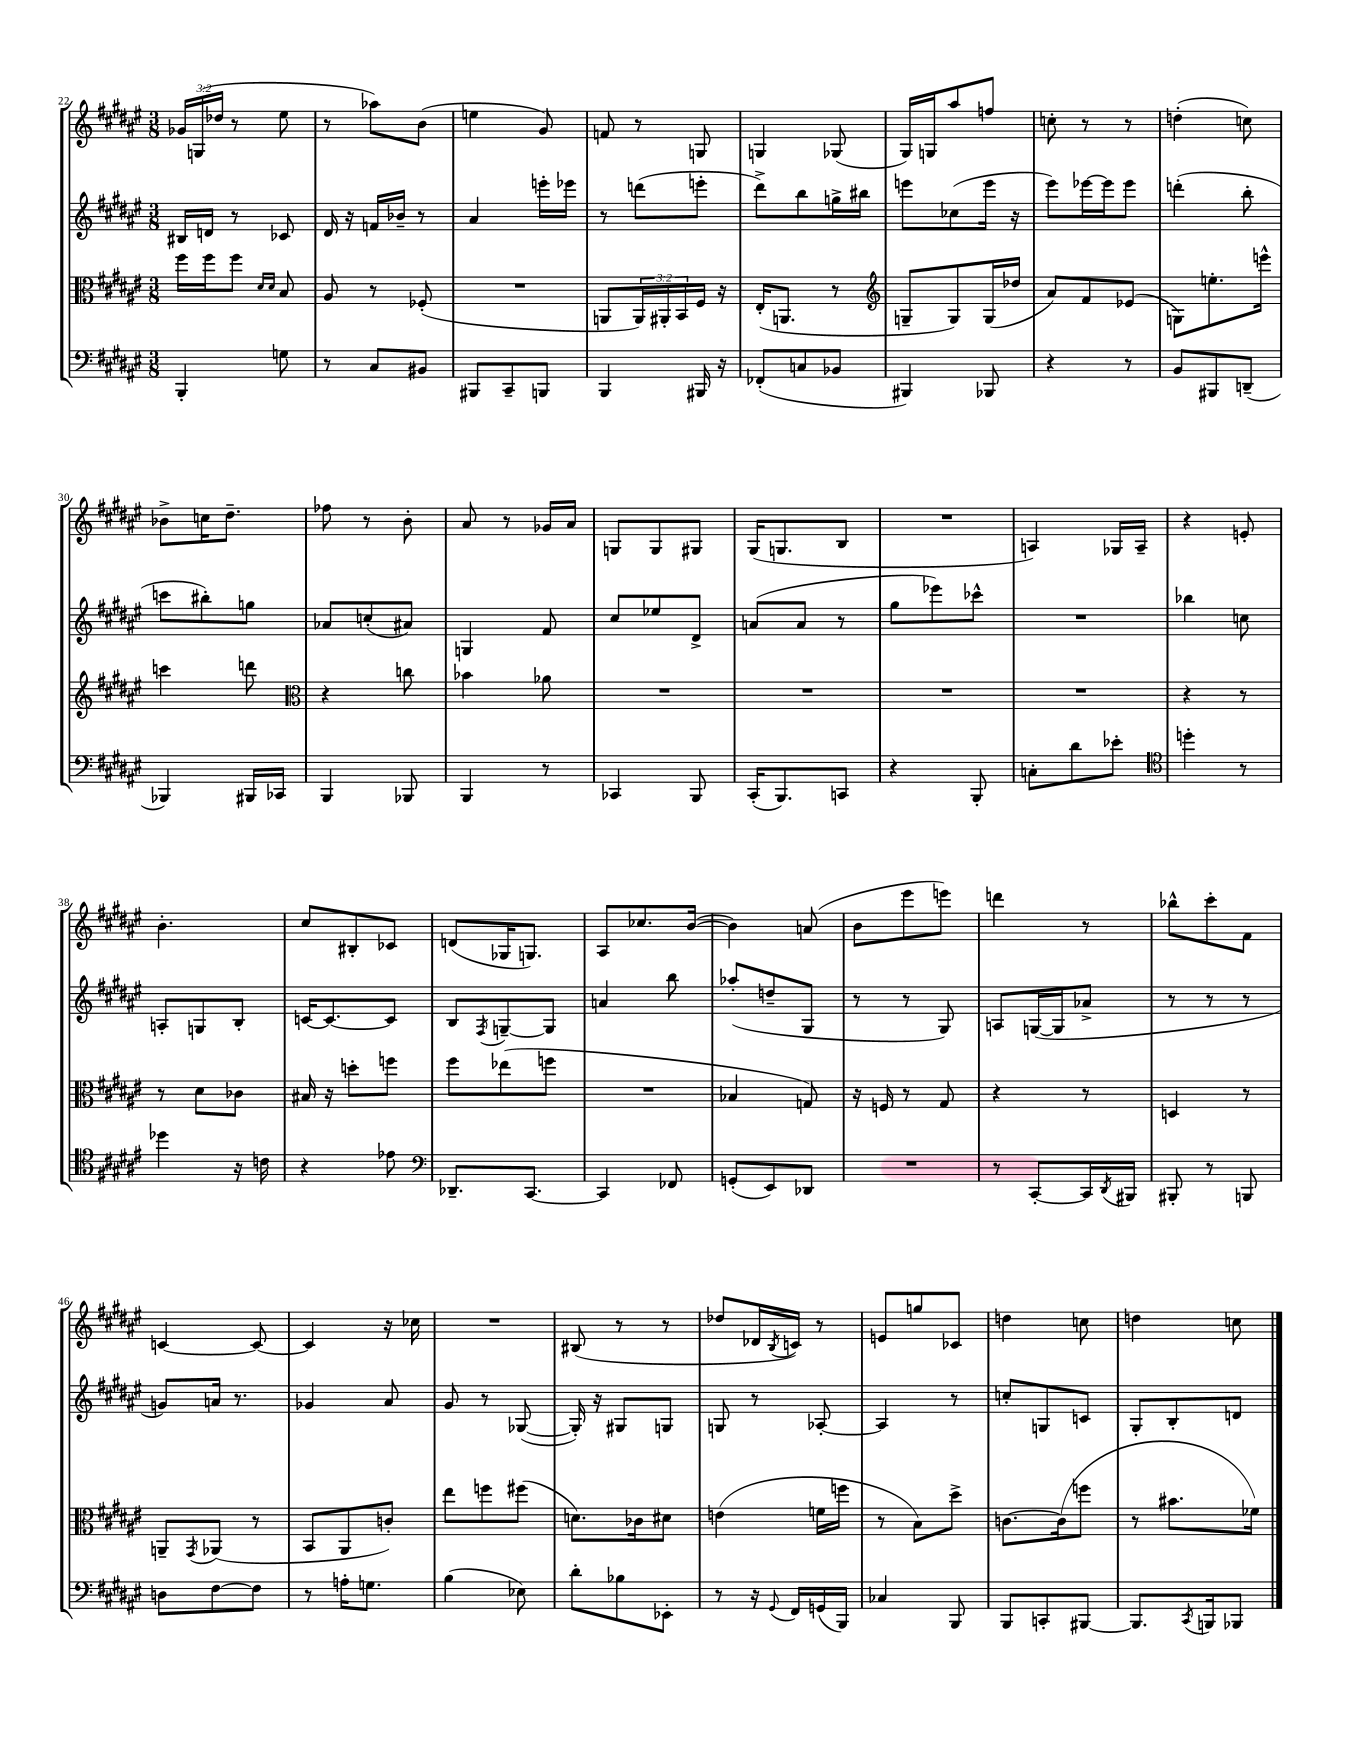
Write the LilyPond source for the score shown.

<<
\new StaffGroup <<
\new Staff = "s0" {
    \clef treble \key fis \major \numericTimeSignature \time 3/8 \override Staff.TupletNumber.text = #tuplet-number::calc-fraction-text
    \tuplet 3/2 { ges'16 g16( des''16 } r8 eis''8 |
    r8 aes''8) b'8( |
    e''4 gis'8) |
    f'8 r8 g8 |
    g4 ges8( |
    gis16) g16 ais''8 f''8 |
    c''8-. r8 r8 |
    d''4-.( c''8) |
    bes'8-> c''16 dis''8.-- |
    fes''8 r8 b'8-. |
    ais'8 r8 ges'16 ais'16 |
    g8 g8 gis8 |
    gis16( g8. b8 |
    R4. |
    a4) ges16 a16-- |
    r4 e'8-. |
    b'4.-. |
    cis''8 bis8-. ces'8 |
    d'8( ges16 g8.) |
    ais8 ces''8. b'16~( |
    b'4) a'8( |
    b'8 eis'''8 e'''8) |
    d'''4 r8 |
    bes''8-^ cis'''8-. fis'8 |
    c'4~ c'8~ |
    c'4 r16 ces''16 |
    R4. |
    bis8( r8 r8 |
    des''8 des'16 \acciaccatura { b8 } c'16) r8 |
    e'8 g''8 ces'8 |
    d''4 c''8 |
    d''4 c''8 \bar "|." |
}
\new Staff = "s1" {
    \clef treble \key fis \major \numericTimeSignature \time 3/8
    bis16 d'16 r8 ces'8 |
    dis'16 r16 f'16 bes'16-- r8 |
    ais'4 e'''16-. ees'''16 |
    r8 d'''8( e'''8-. |
    dis'''8->) b''8 g''16-> bis''16 |
    e'''8 ces''8( e'''16 r16 |
    eis'''8) ees'''16~ ees'''16 ees'''8 |
    d'''4-.( b''8-. |
    c'''8 bis''8-.) g''8 |
    aes'8 c''8-.( ais'8) |
    g4 fis'8 |
    cis''8 ees''8 dis'8-> |
    a'8( a'8 r8 |
    gis''8 ees'''8) ces'''8-^ |
    R4. |
    bes''4 c''8 |
    a8-. g8 b8-. |
    c'16~ c'8.~ c'8 |
    b8 \acciaccatura { fis8 } g8~-- g8 |
    a'4 b''8 |
    aes''8-.( d''8-- gis8 |
    r8 r8 gis8) |
    a8 g16~( g16 aes'8-> |
    r8 r8 r8 |
    g'8) a'16 r8. |
    ges'4 ais'8 |
    gis'8 r8 ges8~( |
    ges16-.) r16 gis8 g8 |
    g8 r8 aes8~-. |
    aes4 r8 |
    c''8-. g8 c'8 |
    gis8-. b8-. d'8 \bar "|." |
}
\new Staff = "s2" {
    \clef alto \key fis \major \numericTimeSignature \time 3/8 \override Staff.TupletNumber.text = #tuplet-number::calc-fraction-text
    fis''16 fis''16 fis''8 \grace { dis'16 dis'16 } b8 |
    ais8 r8 fes8-.( |
    R4. |
    a,8 \tuplet 3/2 { a,16) ais,16-. b,16 } fis16 r16 |
    eis16-.( a,8. r8 |
    \clef treble g8-- g8) g16( des''16 |
    ais'8) fis'8 ees'8( |
    g8) e''8.-. e'''16-^ |
    c'''4 d'''8 |
    \clef alto r4 c''8 |
    bes'4 aes'8 |
    R4. |
    R4. |
    R4. |
    R4. |
    r4 r8 |
    r8 dis'8 ces'8 |
    bis16 r16 d''8-. f''8 |
    fis''8 ees''8( f''8 |
    R4. |
    bes4 g8) |
    r16 f16 r8 gis8 |
    r4 r8 |
    d4 r8 |
    a,8-- \acciaccatura { gis,8 } aes,8( r8 |
    b,8 ais,8 c'8-.) |
    eis''8 f''8 fis''8( |
    d'8.) ces'16 dis'8 |
    e'4( f'16 f''16 |
    r8 b8) dis''8-> |
    c'8.~ c'16( f''8 |
    r8 bis'8. fes'16) \bar "|." |
}
\new Staff = "s3" {
    \clef bass \key fis \major \numericTimeSignature \time 3/8
    b,,4-. g8 |
    r8 cis8 bis,8 |
    bis,,8 cis,8-- b,,8 |
    b,,4 bis,,16 r16 |
    fes,8-.( c8 bes,8 |
    bis,,4) bes,,8 |
    r4 r8 |
    b,8 bis,,8 d,8--( |
    bes,,4) bis,,16 ces,16 |
    b,,4 bes,,8 |
    b,,4 r8 |
    ces,4 b,,8 |
    cis,16-.( b,,8.) c,8 |
    r4 b,,8-. |
    c8-. dis'8 ees'8-. |
    \clef tenor d''4-. r8 |
    des''4 r16 c'16 |
    r4 ees'8 |
    \clef bass des,8.-- cis,8.~ |
    cis,4 fes,8 |
    g,8-.( eis,8) des,8 |
    R4. |
    r8 cis,8~-. cis,16 \acciaccatura { dis,8 } bis,,16 |
    bis,,8-. r8 b,,8 |
    d8 fis8~ fis8 |
    r8 a16-. g8. |
    b4( ees8) |
    dis'8-. bes8 ees,8-. |
    r8 r16 \appoggiatura { gis,8 } fis,16 g,16( b,,16) |
    ces4 b,,8 |
    b,,8 c,8-. bis,,8~ |
    bis,,8. \acciaccatura { cis,8 } b,,16 bes,,8 \bar "|." |
}
>>
>>
\layout { \context { \Score currentBarNumber = #22 } }
